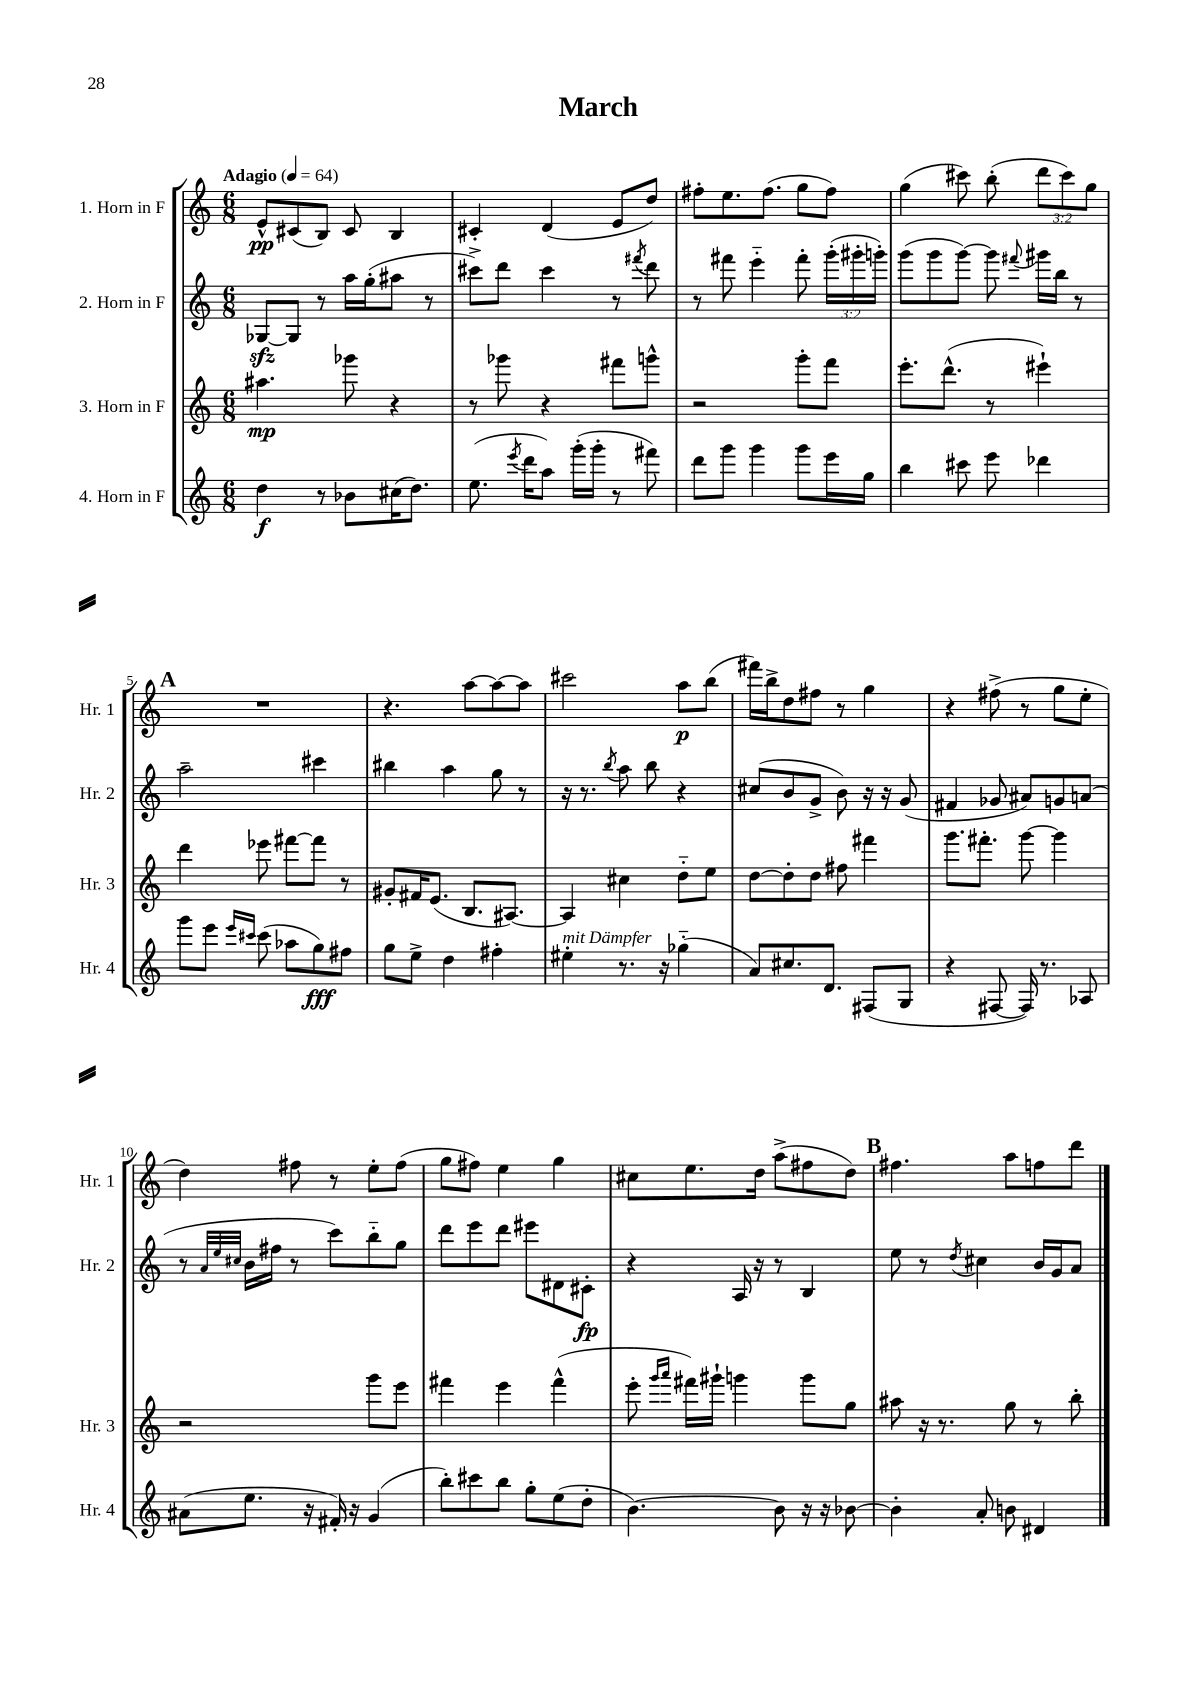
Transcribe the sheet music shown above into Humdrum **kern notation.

**kern	**dynam	**kern	**dynam	**kern	**dynam	**kern	**dynam
*part4	*part4	*part3	*part3	*part2	*part2	*part1	*part1
*staff4	*staff4	*staff3	*staff3	*staff2	*staff2	*staff1	*staff1
*I"4. Horn in F	*	*I"3. Horn in F	*	*I"2. Horn in F	*	*I"1. Horn in F	*
*I'Hr. 4	*	*I'Hr. 3	*	*I'Hr. 2	*	*I'Hr. 1	*
*clefG2	*	*clefG2	*	*clefG2	*	*clefG2	*
*k[]	*	*k[]	*	*k[]	*	*k[]	*
*M6/8	*	*M6/8	*	*M6/8	*	*M6/8	*
*MM64	*	*MM64	*	*MM64	*	*MM64	*
=1	=1	=1	=1	=1	=1	=1	=1
!	!	!	!	!	!	!LO:TX:a:B:t=Adagio	!
4dd\	f	4.aa#X\	mp	[8G-Xzz/L	.	8e^^/L	pp
.	.	.	.	8G-/J]	.	(8c#X/	.
8r	.	.	.	8r	.	8B/J)	.
8b-X\L	.	8ggg-X\	.	16aa\LL	.	8c#/	.
.	.	.	.	(16gg'\J	.	.	.
(16cc#X\K	.	4r	.	8aa#X\J	.	4B/	.
8.dd\J)	.	.	.	.	.	.	.
.	.	.	.	8r	.	.	.
=2	=2	=2	=2	=2	=2	=2	=2
(8.ee\	.	8r	.	8ccc#X^\L)	.	4c#X'/	.
.	.	8ggg-X\	.	8ddd\J	.	.	.
8qeee/	.	.	.	.	.	.	.
16ddd\KL	.	.	.	.	.	.	.
8aa\J)	.	4r	.	4ccc#\	.	(4d/	.
(16ggg'\LL	.	.	.	.	.	.	.
16ggg'\JJ	.	.	.	.	.	.	.
8r	.	8fff#X\L	.	8r	.	8e/L	.
.	.	.	.	8qfff#X/	.	.	.
8fff#X\)	.	8gggn^^\J	.	8ddd\	.	8dd/J)	.
=3	=3	=3	=3	=3	=3	=3	=3
8ddd\L	.	2r	.	8r	.	8ff#X'\L	.
8ggg\J	.	.	.	8fff#X\	.	8.ee\	.
4ggg\	.	.	.	4eee\	.	.	.
.	.	.	.	.	.	(8.ff#\J	.
8ggg\L	.	8ggg'\L	.	8fff#'\	.	8gg\L	.
16eee\L	.	8fff\J	.	(24ggg'\LL	.	8ff#\J)	.
.	.	.	.	24ggg#X'\	.	.	.
16gg\JJ	.	.	.	.	.	.	.
.	.	.	.	24gggn'\JJ)	.	.	.
=4	=4	=4	=4	=4	=4	=4	=4
4bb\	.	8.eee'\L	.	(8ggg\L	.	(4gg\	.
.	.	.	.	8ggg\	.	.	.
.	.	(8.ddd^^\J	.	.	.	.	.
8ccc#X\	.	.	.	[8ggg\J)	.	8ccc#X\)	.
8eee\	.	8r	.	8ggg\]	.	(8bb'\	.
.	.	.	.	8qqfff#X/	.	.	.
4ddd-X\	.	4eee#X`\)	.	16ggg#X\LL	.	12ddd\L	.
.	.	.	.	16bb\JJ	.	.	.
.	.	.	.	.	.	12ccc#\)	.
.	.	.	.	8r	.	.	.
.	.	.	.	.	.	12gg\J	.
!!LO:LB:g=z
!!LO:REH:place=s1:t=A
=5	=5	=5	=5	=5	=5	=5	=5
8ggg\L	.	4ddd\	.	2aa~\	.	2.r	.
8eee\J	.	.	.	.	.	.	.
16qqeee/LL	.	.	.	.	.	.	.
16qqccc#X/JJ	.	.	.	.	.	.	.
(8ccc#\	.	8eee-X\	.	.	.	.	.
8aa-X\L	.	[8fff#X\L	.	.	.	.	.
8gg\)	fff	8fff#\J]	.	4ccc#X\	.	.	.
8ff#X\J	.	8r	.	.	.	.	.
=6	=6	=6	=6	=6	=6	=6	=6
8gg\L	.	8g#X'/L	.	4bb#X\	.	4.r	.
8ee^\J	.	16f#X/K	.	.	.	.	.
.	.	(8.e/J	.	.	.	.	.
4dd\	.	.	.	4aa\	.	.	.
.	.	8.B/L	.	.	.	[8aa\L	.
4ff#X'\	.	.	.	8gg\	.	8aa\_	.
.	.	[8.A#X/J)	.	.	.	.	.
.	.	.	.	8r	.	8aa\J]	.
=7	=7	=7	=7	=7	=7	=7	=7
!LO:TX:a:i:t=mit Dämpfer	!	!	!	!	!	!	!
4ee#X'\	.	4A#/]	.	16r	.	2ccc#X\	.
.	.	.	.	8.r	.	.	.
.	.	.	.	8qbb/	.	.	.
8.r	.	4cc#X\	.	8aa\	.	.	.
.	.	.	.	8bb\	.	.	.
16r	.	.	.	.	.	.	.
(4gg-X\	.	8dd\L	.	4r	.	8aa\L	p
.	.	8ee\J	.	.	.	(8bb\J	.
=8	=8	=8	=8	=8	=8	=8	=8
8a/L)	.	[8dd\L	.	(8cc#X/L	.	16fff#X\LL)	.
.	.	.	.	.	.	16bb^\J	.
8.cc#X/	.	8dd'\]	.	8b/	.	8dd\	.
.	.	8dd\J	.	8g^/J	.	8ff#X\J	.
8.d/J	.	.	.	.	.	.	.
.	.	8ff#X\	.	8b\)	.	8r	.
(8F#X/L	.	4fff#X\	.	16r	.	4gg\	.
.	.	.	.	16r	.	.	.
8G/J	.	.	.	(8g/	.	.	.
=9	=9	=9	=9	=9	=9	=9	=9
4r	.	8.ggg\L	.	4f#X/	.	4r	.
.	.	8.fff#X'\J	.	.	.	.	.
[8F#X/	.	.	.	8g-X/	.	(8ff#X^\	.
16F#/])	.	[8ggg\	.	8a#X/L)	.	8r	.
8.r	.	.	.	.	.	.	.
.	.	4ggg\]	.	8gn/	.	8gg\L	.
8A-X/	.	.	.	(8an/J	.	8ee'\J	.
!!LO:LB:g=z
=10	=10	=10	=10	=10	=10	=10	=10
(8a#X\L	.	2r	.	8r	.	4dd\)	.
.	.	.	.	32qqa/LLL	.	.	.
.	.	.	.	32qqee/	.	.	.
.	.	.	.	32qqcc#X/JJJ	.	.	.
8.ee\J	.	.	.	16b\LL	.	.	.
.	.	.	.	16ff#X\JJ	.	.	.
.	.	.	.	8r	.	8ff#X\	.
16r	.	.	.	.	.	.	.
16f#X'/)	.	.	.	8ccc\L)	.	8r	.
16r	.	.	.	.	.	.	.
(4g/	.	8ggg\L	.	8bb\	.	8ee'\L	.
.	.	8eee\J	.	8gg\J	.	(8ff#\J	.
=11	=11	=11	=11	=11	=11	=11	=11
8bb'\L)	.	4fff#X\	.	8ddd\L	.	8gg\L	.
8ccc#X\	.	.	.	8eee\	.	8ff#X\J)	.
8bb\J	.	4eee\	.	8ddd\J	.	4ee\	.
8gg'\L	.	.	.	8eee#X\L	.	.	.
(8ee\	.	(4fff#^^\	.	8d#X\	.	4gg\	.
8dd'\J	.	.	.	8c#X'\J	fp	.	.
=12	=12	=12	=12	=12	=12	=12	=12
[4.b\)	.	8eee'\	.	4r	.	8cc#X\L	.
.	.	16qqggg/LL	.	.	.	.	.
.	.	16qqaaa/JJ	.	.	.	.	.
.	.	16fff#X\LL)	.	.	.	8.ee\	.
.	.	16ggg#X`\JJ	.	.	.	.	.
.	.	4gggn\	.	16A/	.	.	.
.	.	.	.	16r	.	16dd\Jk	.
8b\]	.	.	.	8r	.	(8aa^\L	.
16r	.	8ggg\L	.	4B/	.	8ff#X\	.
16r	.	.	.	.	.	.	.
[8b-X\	.	8gg\J	.	.	.	8dd\J)	.
!!LO:REH:place=s1:t=B
=13	=13	=13	=13	=13	=13	=13	=13
4b-'\]	.	8aa#X\	.	8ee\	.	4.ff#X\	.
.	.	16r	.	8r	.	.	.
.	.	8.r	.	.	.	.	.
.	.	.	.	8qdd/	.	.	.
8a'/	.	.	.	4cc#X\	.	.	.
8bn\	.	8gg\	.	.	.	8aa\L	.
4d#X/	.	8r	.	16b/LL	.	8ffn\	.
.	.	.	.	16g/J	.	.	.
.	.	8bb'\	.	8a/J	.	8ddd\J	.
==	==	==	==	==	==	==	==
*-	*-	*-	*-	*-	*-	*-	*-
